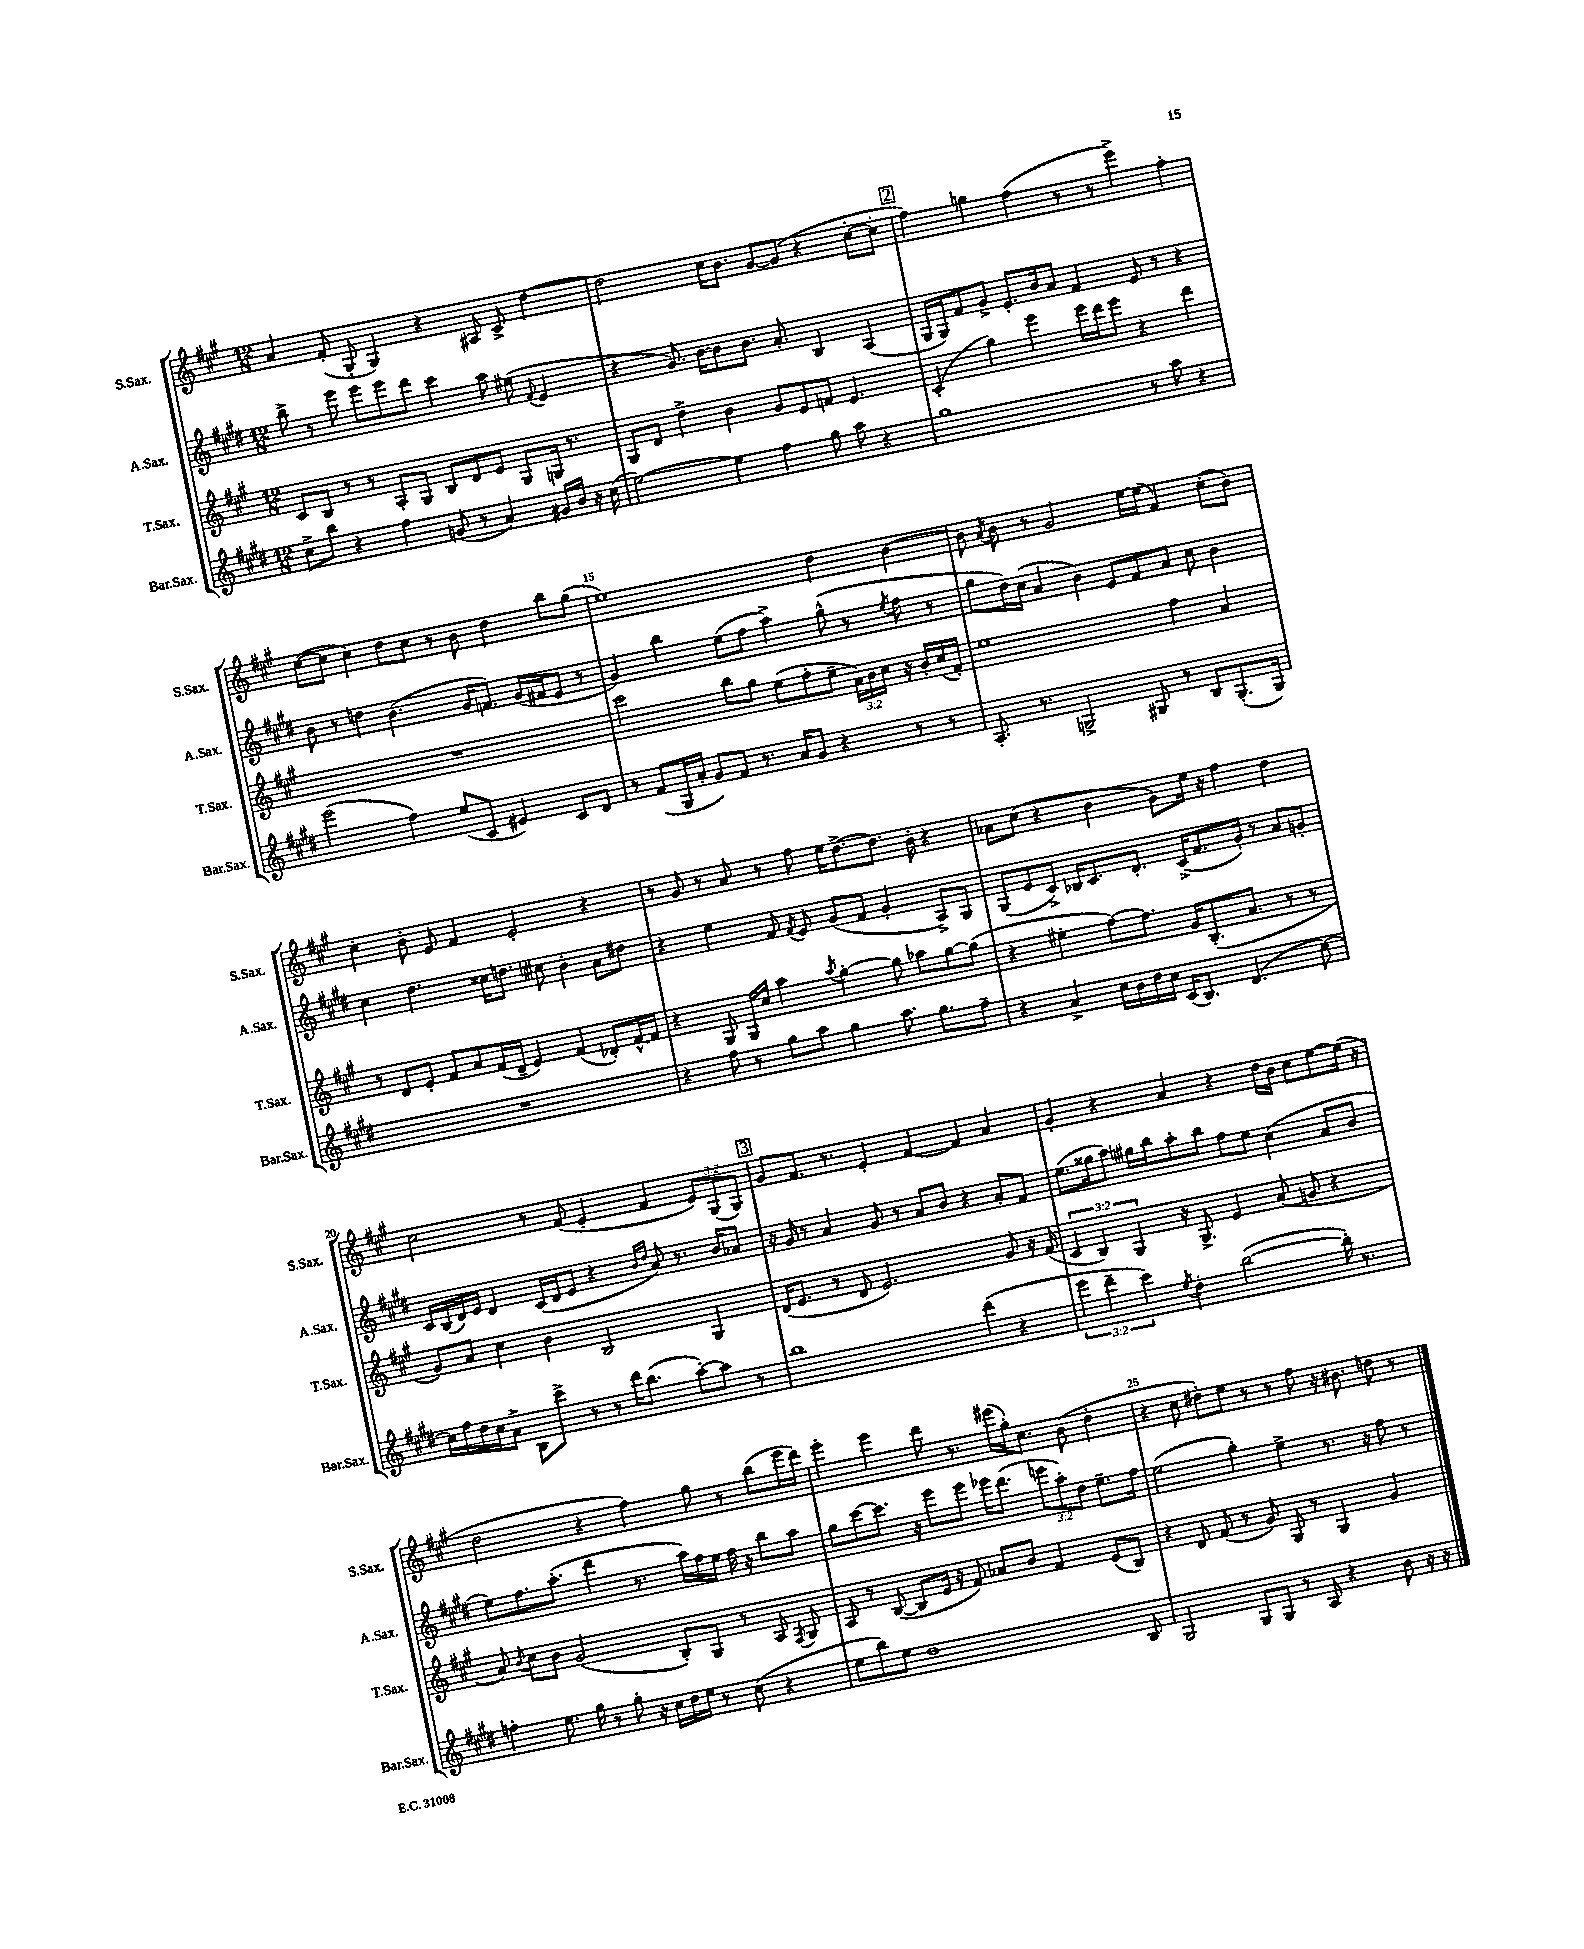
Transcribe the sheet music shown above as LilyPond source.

<<
\new StaffGroup <<
\new Staff = "s0" \with { instrumentName = "S.Sax." shortInstrumentName = "S.Sax." } {
    \clef treble \key a \major \numericTimeSignature \time 12/8 \override Staff.TupletNumber.text = #tuplet-number::calc-fraction-text
    \autoBeamOff a'4 fis'8-.( gis8-. gis4) r4 ais8 cis'8-> d''4~ |
    d''2 cis''16[ b'8.] gis'8[~ gis'8]( r4 cis''8[~-. cis''8]-. |
    \mark \markup { \box "2" } fis''4) g''4 fis''4( r8 r8 e'''4->) fis''4-. |
    cis''8[~( cis''8] cis''4) d''8[ cis''8] r8 b'8 d''4 b''8[ gis''8]( |
    e''1) d''4 b'4~ |
    b'8 \acciaccatura { a'8 } b'8 r8 gis'2 e''16[~ e''16]( fis'4) cis''8[-.( b'8]) |
    cis''4-. b'8-. e'8 fis'4 e'2-. r4 |
    r8 gis'8 r8 a'8 r8 fis''8 e''16[ d''8.~-> d''8.] b'16-. r4 |
    aes'8[ cis''8]( r4 b'4 gis'8[) e''16] r16 fis''4 d''4 |
    cis''2 r8 fis'8( e'4-. fis'4 \tuplet 3/2 { e'8[) gis8( gis8]) } |
    \mark \markup { \box "3" } gis'8[ fis'8.] r8. e'4-. fis'4~ fis'4 a'4 |
    gis'4-. r4 a'4 r4 d''16[ b'16] cis''8[ e''8~ e''16]( r16 |
    d''2 r4 fis''4) gis''8 r8 b''8[( e'''16 d'''16]) |
    e'''4-. e'''4 d'''8 r8. eis'''16[( gis''16-.) cis''8.] b'8( d''4-. |
    r4 cis''8 dis''8[-.) e''8] r8 r8 fis''8 r16 bis'8. d''8 r8 \bar "|." |
}
\new Staff = "s1" \with { instrumentName = "A.Sax." shortInstrumentName = "A.Sax." } {
    \clef treble \key e \major \numericTimeSignature \time 12/8 \override Staff.TupletNumber.text = #tuplet-number::calc-fraction-text
    \autoBeamOff b''8-> r8 e'''8 e'''8[ e'''8 dis'''8] cis'''4 a''8 eis''8( \appoggiatura { fis'8 } e'4 |
    r4 gis'8.) b'16[~ b'8 b'8.] a'8.-. b4 a4( |
    \mark \markup { \box "2" } gis16[ gis16) fis'8 gis'8]-> e'8.[-. b'16 a'8] fis'4 e'8 r8 r4 |
    b'8 r8 d''4 b'4.( gis'16[ f'8.]) gis'16[( fis'16 e'8] r8 |
    gis'4) b''4 e''8[( fis''8] a''4->) gis''8-^( r8 \acciaccatura { e''8 } fis''8 r8 |
    gis''8[ dis''16) cis''16]( a'4 b'4) e'8[ fis'8 a'8] cis''8 b'4 |
    cis''4 dis''4. cisis''16[ d''8.] cis''8 b'4-. a'8[ dis''8] |
    r4 e''4 fis'8 \acciaccatura { fis'8 } e'8 gis'8[( fis'8] gis'4-. a8[->) gis8] |
    gis8[( e'8 cis'8]->) bes16[ cis'8. dis'8.]-. cis'16[->( fis'8. gis'16]-.) r8 a'8[ g'8]-. |
    cis'16[ b16( dis'16) e'16] dis'4 cis'16[( dis'16 e'8] r4 \grace { b'16[ dis''16] } a'8) r8. b'16[ aes'8] |
    \mark \markup { \box "3" } r16 gis'16 r8 a'4 gis'8 r8 a'8[ b'8] r4 a'8[-. fis'8] |
    e''8.[( gisis''16 a''8]) gis''16[ b''16 a''8-. b''8] fis''8[ e''8] cis''4( a'8[ b'8] |
    e''8[) fis''8. a''8.]-.( dis'''4 r8. a''16[) fis''16 e''16] fis''16 r16 b''8[ a''8] |
    gis''8[ cis'''8~ cis'''8.] r16 e'''8[ e'''8] ees'''16[ dis'''8.]( \tuplet 3/2 { e'''8[ a''8-.) dis''8] } e''8.[-- fis''16] |
    e''2( gis''4-.) e''4-> r8. r16 fis''8 r8 \bar "|." |
}
\new Staff = "s2" \with { instrumentName = "T.Sax." shortInstrumentName = "T.Sax." } {
    \clef treble \key a \major \numericTimeSignature \time 12/8 \override Staff.TupletNumber.text = #tuplet-number::calc-fraction-text
    \autoBeamOff cis'8[ b8] r8 r8 a8[-. gis8] b8[ d'8 e'8] gis8[ g16] r8. |
    gis8[ d'8] d''4-> b'4 gis'8[ e'8 f'8] e'4. |
    \mark \markup { \box "2" } cis'4-.( gis''4) e'''4 e'''16[ d'''16 e'''8] r4 d'''4 |
    R1. |
    cis'''2 b''8[ gis''8] e''8[( fis''8-. e''8]-- \tuplet 3/2 { a'16[) b'16 cis''16] } r16 b'16[-. cis''16( fis'16]-.) |
    e''1 fis''4 a'4 |
    r8 d'8[ e'8]-. fis'8[ a'8 fis'16( d'16]-- e'4) fis'4( des'8[-.) fis'16~-^ fis'16] |
    r4 gis8 gis16[ cis''16] a''4 \acciaccatura { a''8 } gis''4~-. gis''8 aes''8[ gis''8~ gis''8]( |
    r4 eis''4-. fis''8[~) fis''8.] gis'16[ b8.-.( a'8.] r8 r8 |
    gis'8[) a'8] cis''4 b'4 b2 gis4 |
    \mark \markup { \box "3" } d'16[( e'8.] r8 d'8 e'2.) gis'8 r16 fis'16( |
    \tuplet 3/2 { cis'4 b4) gis4 } r16 gis8.-> e'4 a'8( g'8 r4 |
    a'8) \acciaccatura { b'8 } cis''8[ b'8] gis'2( b8[-.) gis8] r8 a8 \acciaccatura { fis8 } gis8 |
    a8 r8 b8~( b8[ e'16] r16 fis'8) aes'8[ b'8] fis'4 e'8[( b8]) |
    r4 d'8 fis'8( r8 gis'8) gis8 r8 gis4 gis'4 \bar "|." |
}
\new Staff = "s3" \with { instrumentName = "Bar.Sax." shortInstrumentName = "Bar.Sax." } {
    \clef treble \key e \major \numericTimeSignature \time 12/8 \override Staff.TupletNumber.text = #tuplet-number::calc-fraction-text
    \autoBeamOff cis''8[-> b''8] r4 fis''4 g'8( r8 a'4) gis'16[ b'16] r16 cis''16( |
    e''2~) e''4 fis''4 gis''8 a''8 r4 |
    \mark \markup { \box "2" } gis''1 r8 a''8 r4 |
    e'''2( fis''4) e''8[( cis'8] eis'4) cis'8[ dis'8] |
    r8 fis'8[( gis16 a'16]-. gis'8[) fis'8] r8. a'16[ gis'8] r4 r8 r8 |
    a8.-. r8. g2-> gis8 r8 b8[ gis8.-.( gis16]) |
    R1. |
    r4 fis''8 r8 gis''8[ a''8] gis''4 a''8. gis''8.[ fis''8]-- |
    r4 a'4-> cis''16[ b'16 dis''16 cis''16] cis'16[( b8.]) dis'4.( cis''8~) |
    cis''16[ fis''16 dis''16 cis''16 a'8]-> b8[ cis'''8]-> r8 r8 dis'''16[ b''8.]( a''8[~-.) a''8] r8 |
    \mark \markup { \box "3" } b''1 dis'''4( r4 |
    \tuplet 3/2 { e'''4 dis'''4-- cis'''4) } \acciaccatura { e''8 } dis''4-. b''2~( b''16-.) r8. |
    f''4-. e''8. gis''16 r8 gis''8-. r16 cis''16[ dis''16 e''16] r8 cis''8( r4 |
    e''8[ b''8) e''8] dis''1 b8 |
    gis2 gis8[ gis8] r8 a8 r4 b'8 r16 r16 \bar "|." |
}
>>
>>
\layout { \context { \Score currentBarNumber = #11 \override BarNumber.break-visibility = ##(#f #t #t) barNumberVisibility = #(every-nth-bar-number-visible 5) } }
